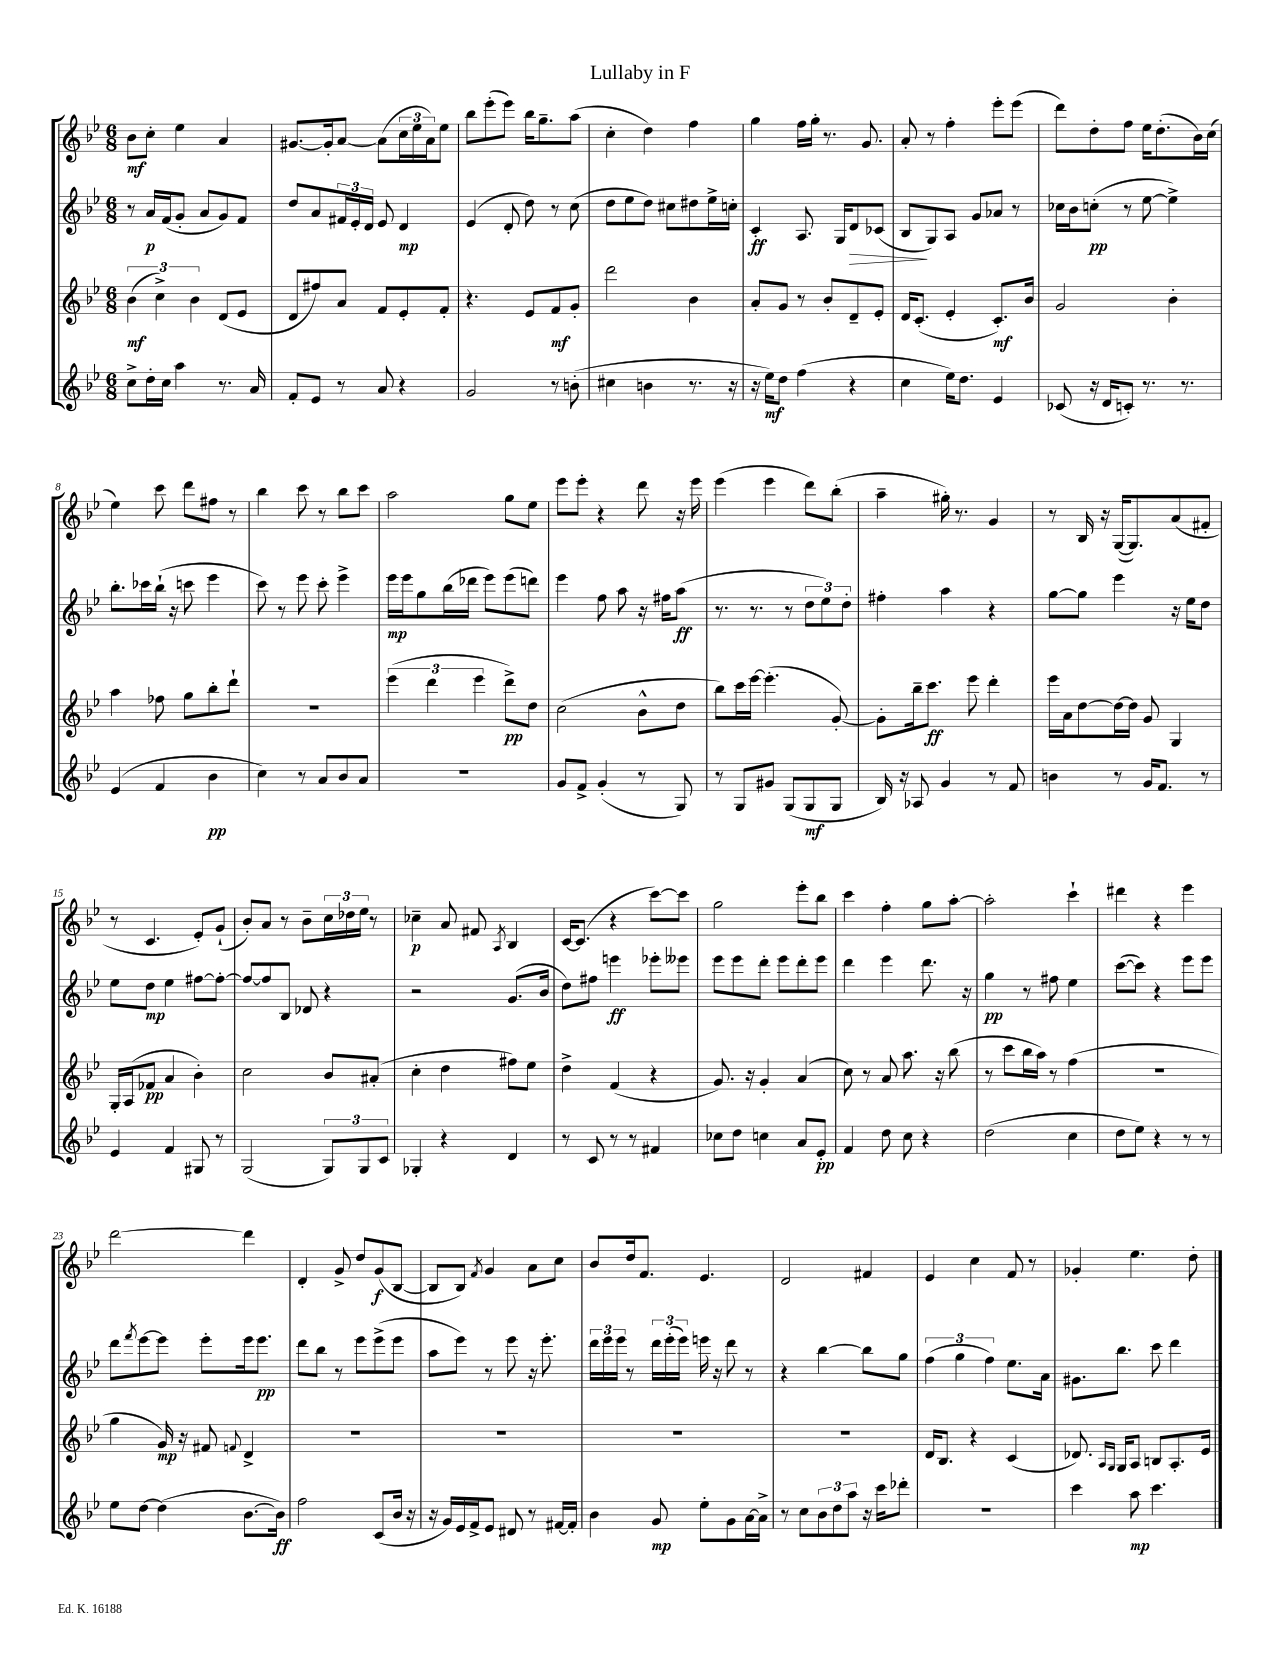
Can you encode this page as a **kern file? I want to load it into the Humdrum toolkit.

**kern	**kern	**kern	**kern
*staff4	*staff3	*staff2	*staff1
*clefG2	*clefG2	*clefG2	*clefG2
*k[b-e-]	*k[b-e-]	*k[b-e-]	*k[b-e-]
*M6/8	*M6/8	*M6/8	*M6/8
8cc^	(6b-	8r	8b-
16dd'	.	16a	8cc'
.	6cc^)	.	.
16cc	.	(16f	.
4aa	.	8g'	4ee-
.	6b-	.	.
.	.	8a	.
8.r	(8d	8g)	4a
.	8e-	8f	.
16a	.	.	.
=	=	=	=
8f'	8d	8dd	[8.g#
8e-	8ff#)	8a	.
.	.	.	16g#']
8r	8a	24f#	[8a
.	.	24e-'	.
.	.	24d	.
8a	8f	8e-	(8a]
4r	8e-'	4d	24cc
.	.	.	24ee-
.	.	.	24a)
.	8f'	.	8ee-
=	=	=	=
2g	4.r	(4e-	8bb-
.	.	.	(8eee-'
.	.	8d'	8eee-)
.	8e-	8dd)	16bb-
.	.	.	8.gg~
8r	8f	8r	.
(8b'	8g'	(8cc	(8aa
=	=	=	=
4cc#	2ddd	8dd	4cc'
.	.	8ee-	.
4b	.	8dd)	4dd)
.	.	8cc#	.
8.r	4b-	8dd#	4ff
.	.	16ee-^	.
16r	.	16cc'	.
=	=	=	=
16r	8a'	4c'	4gg
16ee-)	.	.	.
8dd	8g	.	.
(4ff	8r	8.A	16ff
.	.	.	16gg'
.	8b-'	.	8.r
.	.	16G	.
4r	8d~	8d	.
.	.	.	8.g
.	8e-'	(8c-	.
=	=	=	=
4cc	16d	8B-	8a'
.	(8.c'	.	.
.	.	8G)	8r
16ee-)	4e-'	8A	4ff'
8.dd	.	.	.
.	.	8g	.
4e-	8.c')	8a-	8eee-'
.	.	8r	(8eee-
.	16b-	.	.
=	=	=	=
(8c-	2g	16cc-	8ddd)
.	.	16b-	.
16r	.	(8cc'	8dd'
16d	.	.	.
8c')	.	8r	8ff
8.r	.	[8ee-	16ee-
.	.	.	(8.dd'
.	4b-'	4ee-^])	.
8.r	.	.	.
.	.	.	16b-)
.	.	.	(16cc
=	=	=	=
(4e-	4aa	8.bb-'	4ee-)
.	.	16ccc-	.
4f	8ff-	(16bb-`	8ccc
.	.	16r	.
.	8gg	8ccc	8ddd
4b-	8bb-'	4eee-	8ff#
.	8ddd`	.	8r
=	=	=	=
4cc)	2.r	8ccc)	4bb-
.	.	8r	.
8r	.	8eee-	8ccc
8a	.	8ccc'	8r
8b-	.	4eee-^	8bb-
8a	.	.	8ccc
=	=	=	=
2.r	(6eee-	16eee-	2aa
.	.	16eee-	.
.	.	8gg	.
.	6ddd	.	.
.	.	(16bb-	.
.	.	16ddd-	.
.	6eee-	.	.
.	.	8eee-)	.
.	8ddd^)	(8eee-	8gg
.	8dd	8ddd)	8ee-
=	=	=	=
8g	(2cc	4eee-	8eee-
8f^	.	.	8eee-'
(4g'	.	8ff	4r
.	.	8aa	.
8r	8b-^^	16r	8ddd
.	.	16ff#	.
8G)	8dd	(8aa	16r
.	.	.	16eee-
=	=	=	=
8r	8bb-)	8.r	(4eee-
8G	16ccc	.	.
.	[16eee-	8.r	.
8g#	(4.eee-']	.	4eee-
(8G	.	8r	.
8G	.	12dd	8ddd)
.	.	12ee-)	.
8G	[8g')	.	(8bb-'
.	.	12dd'	.
=	=	=	=
16B-)	8g']	4ff#'	4aa~
16r	.	.	.
8A-	16bb-~	.	.
.	8.ccc	.	.
4g	.	4aa	16gg#')
.	.	.	8.r
.	8eee-	.	.
8r	4ddd'	4r	4g
8f	.	.	.
=	=	=	=
4b	16eee-	[8gg	8r
.	16a	.	.
.	[8dd	8gg]	16B-
.	.	.	16r
8r	16dd_	4eee-	([16G
.	16dd]	.	8.G])
16g	8g	.	.
8.f	.	.	.
.	4G	16r	(8a
.	.	16ee-	.
8r	.	8dd	8f#'
=	=	=	=
4e-	16G'	8ee-	8r
.	(16A	.	.
.	8f-	8dd	4.c
4f	4a	4ee-	.
8G#	4b-')	[8ff#	8e-')
8r	.	8ff#'_	(8g`
=	=	=	=
(2G	2cc	8ff#_	8b-')
.	.	8ff#]	8a
.	.	8B-	8r
.	.	8d-	8b-~
12G)	8b-	4r	24cc
.	.	.	24dd-
12G	.	.	24ee-
.	(8a#'	.	8r
12c	.	.	.
=	=	=	=
4G-'	4cc'	2r	4cc-~
4r	4dd	.	8a
.	.	.	8f#
.	.	.	8qA
4d	8ff#)	(8.g	4B-
.	8ee-	.	.
.	.	16b-	.
=	=	=	=
8r	4dd^	8dd)	[16c
.	.	.	(8.c]
8c	.	8ff#	.
8r	(4f	4eee	4r
8r	.	.	.
4f#	4r	8eee-'	[8ccc)
.	.	8eee--	8ccc]
=	=	=	=
8cc-	8.g)	8eee-	2gg
8dd	.	8eee-	.
.	16r	.	.
4cc	4g'	8ddd'	.
.	.	8eee-	.
8a	(4a	8ddd'	8eee-'
8e-'	.	8eee-	8bb-
=	=	=	=
4f	8cc)	4ddd	4ccc
.	8r	.	.
8dd	8a	4eee-	4ff'
8cc	8.aa	.	.
4r	.	8.ddd	8gg
.	16r	.	.
.	(8bb-	.	[8aa'
.	.	16r	.
=	=	=	=
(2dd	8r	4gg	2aa']
.	8ccc	.	.
.	16bb-	8r	.
.	16aa)	.	.
.	8r	8ff#	.
4cc	(4ff	4ee-	4ccc`
=	=	=	=
8dd	2.r	([8ccc	4ddd#
8ee-)	.	8ccc])	.
4r	.	4r	4r
8r	.	8eee-	4eee-
8r	.	8eee-	.
=	=	=	=
8ee-	4gg	8ddd	[2ddd
.	.	8qfff	.
[8dd	.	[8eee-	.
(4dd]	16g)	8eee-]	.
.	16r	.	.
.	8f#	8eee-'	.
.	8qqf	.	.
[8.b-	4d^	16eee-	4ddd]
.	.	8.eee-	.
16b-])	.	.	.
=	=	=	=
2ff	2.r	8ddd	4d'
.	.	8bb-	.
.	.	8r	8g^
.	.	8eee-	8dd
(8c	.	(8eee-^	(8g
16b-	.	8eee-	[8B-
16r	.	.	.
=	=	=	=
16r	2.r	8aa	8B-]
16g)	.	.	.
16e-	.	8eee-)	8B-)
16f^	.	.	.
.	.	.	8qf
8e-	.	8r	4g
8d#	.	8eee-	.
8r	.	16r	8a
.	.	8.eee-'	.
[16f#	.	.	8cc
16f#']	.	.	.
=	=	=	=
4b-	2.r	24ddd	8b-
.	.	24eee-	.
.	.	24eee-	.
.	.	8r	16dd
.	.	.	8.f
8g	.	24ddd	.
.	.	(24eee-'	.
.	.	24eee-)	.
8ee-'	.	16eee	4.e-
.	.	16r	.
8g	.	8ddd	.
[16a	.	8r	.
16a^]	.	.	.
=	=	=	=
8r	2.r	4r	2d
8cc	.	.	.
12b-	.	[4bb-	.
12dd	.	.	.
12aa	.	.	.
16r	.	8bb-]	4f#
16ccc	.	.	.
8ddd-'	.	8gg	.
=	=	=	=
2.r	16d	(6ff	4e-
.	8.B-	.	.
.	.	6gg	.
.	4r	.	4cc
.	.	6ff)	.
.	(4c	8.ee-	8f
.	.	.	8r
.	.	16a	.
=	=	=	=
4ccc	8.d-)	8.g#	4g-'
.	16qqA	.	.
.	16qqG	.	.
.	16G	8.bb-	.
8aa	8A	.	4.ee-
4.ccc	8B	8ccc	.
.	8.A'	4ddd	.
.	.	.	8dd'
.	16e-	.	.
==	==	==	==
*-	*-	*-	*-
